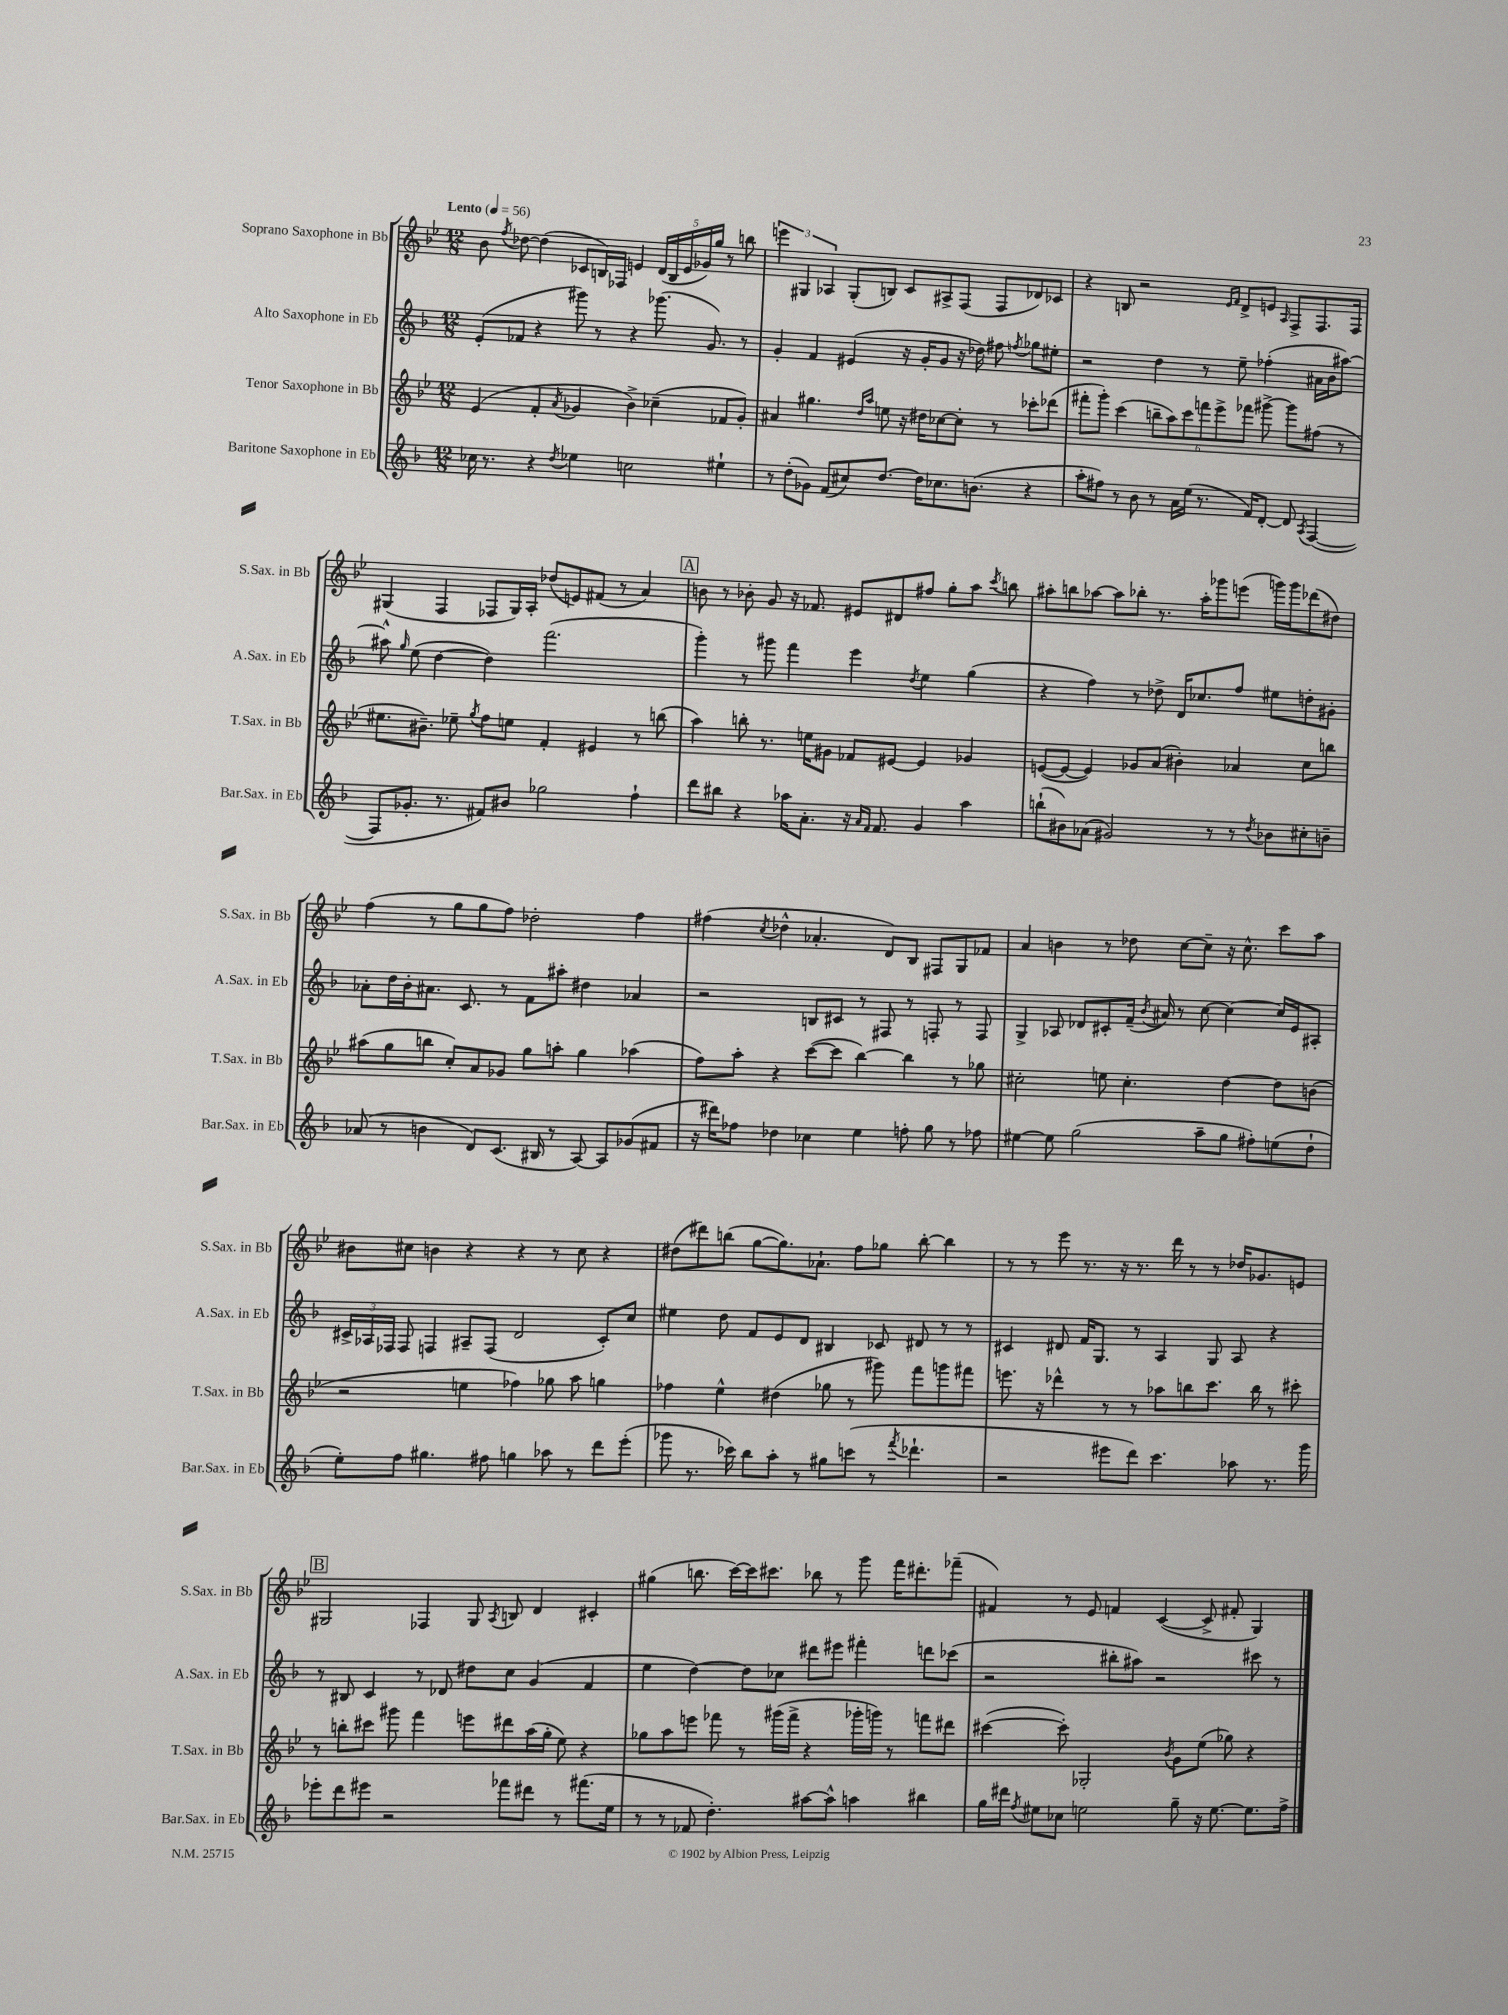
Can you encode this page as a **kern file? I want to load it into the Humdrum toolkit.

**kern	**kern	**kern	**kern
*staff4	*staff3	*staff2	*staff1
*clefG2	*clefG2	*clefG2	*clefG2
*k[b-]	*k[b-e-]	*k[b-]	*k[b-e-]
*M12/8	*M12/8	*M12/8	*M12/8
*MM56	*MM56	*MM56	*MM56
16cc-\	(4e-/	(8e'/L	8b-\
8.r	.	.	.
.	.	.	8qff/
.	.	8f-/J	[8dd-\
4r	4f'/	4r	(4dd-\]
8qdd/	8qa/	.	.
4ee-\	4g-/	8ggg#\)	8c-/L
.	.	8r	16B/L)
.	.	.	16F-/JJ
2cc\	4b-^\)	4r	4e/
.	(4cc-~\	(8.ggg-\	(20d/LL
.	.	.	20B/
.	.	.	20e/
.	.	.	20g-/)
.	.	8.g/)	.
.	.	.	20gg/JJ
4ee#`\	8f-/L	.	8r
.	8g-'/J)	8r	8bb\
=	=	=	=
8r	4a#/	4g'/	6eee\
(8dd'\L	.	.	.
.	.	.	6G#/
8g-\J)	4.gg#\	4f/	.
.	.	.	6A-/
(8f/L	.	.	.
8cc#/)	.	(4e#/	(8G#'/L
.	16qqdd/LL	.	.
.	16qqaa/JJ	.	.
[8.dd/J	8ee\	.	8B/J)
.	16r	16r	8c/L
16dd\]LK	16dd#\LK	16g'/LK	.
8.cc-\	[8cc-\	8g/J	8A#^/
.	8cc-'\]J	16r	(8F/J
(8.b\J	.	16dd-\)	.
.	8r	8ff#\	8F/L
.	.	8qff/	.
4r	8ccc-'\L	8gg-\L	8d-/)
.	(8ddd-\J	8ee#'\J	8c-/J
=	=	=	=
8aa'\L	8fff#'\L	2r	4r
8ff#\J)	8ggg'\J)	.	.
8r	(4ccc\	.	8B/
8b-\	.	.	2r
8r	12bb~\L	4dd\	.
.	12aa\)	.	.
16a\LL	.	.	.
.	12ccc\	.	.
(16ee\JJ	.	.	.
8.r	12fff\	8r	.
.	12eee-^\	.	.
.	.	.	16qqe-/LL
.	.	.	16qqf/JJ
.	.	8ee~\	8d^/L
.	12fff-\J	.	.
16f/LK)	.	.	.
[8d'/J	[8ggg#^\	(4ff-'\	8e/J
.	.	.	16qqA/
8d/]	8ggg#\]L	.	8F^/L
8qA/	.	.	.
([4F/	(8ff#\J	16a#\LL	8.F/
.	.	16b-\J	.
.	8r	[8aa#\J)	.
.	.	.	16F/Jk
=	=	=	=
8F/]L	8.ee#\L	8aa#^^\]	(4G#/
.	.	16qqgg/	.
8.g-'/J	.	(8ee\	.
.	8.b#~\J)	.	.
.	.	[4dd\	4F/
8.r	.	.	.
.	8ee-~\	.	.
.	8qgg/	.	.
8f#/L)	8ff\L	4dd\])	8F-/L
8b#/J	8ee\J	.	16G#/L)
.	.	.	16A'/JJ
2gg-\	4f'/	(2.fff\	(8dd-/L
.	.	.	8e/)
.	4e#/	.	(8f#/J
.	.	.	8r
4ff`\	8r	.	4a/)
.	(8bb\	.	.
=	=	=	=
8ddd\L	4aa\)	4ggg'\)	8b\
8bb#\J	.	.	8r
4r	8bb'\	8r	8b-'\
.	8.r	8ggg#\	8g/
16aa-\LK	.	4fff\	16r
8.a'\J	16ee\LK	.	8.f-/
.	8g#\J	.	.
16r	8f-/L	4eee\	8e#/L
16qqa/LL	.	.	.
16qqf/JJ	.	.	.
8.f/	.	.	.
.	[8e#/J	.	8d#/
.	.	8qdd/	.
4g/	4e#/]	4ee\	8ff#/J
.	.	.	8gg'\L
4aa-\	4g-/	(4gg\	8aa\J
.	.	.	8qccc/
.	.	.	8bb\
=	=	=	=
(8bb`\L	([8e/L	4r	8aa#'\L
8b#\)	8e/_J	.	8bb\
(8a-\J	4e/])	4ff\)	[8aa-\J
2g#/)	.	.	8aa-\]L
.	8g-/L	8r	8bb-'\J
.	(8a/J	8dd-^\	8.r
.	4b#'\)	16d/LK	.
.	.	8.cc-/	16aa-'\LK
8r	.	.	8ggg-\
8r	4a-/	8ff/J	(8eee\J
8qdd/	.	.	.
8b-\L	.	8ee#\L	16ggg\LL)
.	.	.	16ggg\J
8cc#'\	8cc\L	8dd'\	(8ddd-\
8b~\J	8bb\J	8g#'\J	8dd#\J)
=	=	=	=
(8a-/	(8aa#\L	8a-'\L	(4ff\
8r	8gg\	16dd\L	.
.	.	16b-'\J	.
4b\	8bb\J	8.a#\J	8r
.	8cc'/L)	.	8gg\L
.	.	8.c/	.
8d/L)	8a/	.	8gg\
(8.c/J	8g-/J	8r	8ff\J)
.	8gg\L	8f\L	2dd-'\
16B#/	.	.	.
8r	8aa'\J	8aa#'\J	.
[8A/)	4gg\	4dd#\	.
8A/]L	.	.	.
(8g-/	(4aa-\	4a-/	4ff\
8f#/J	.	.	.
=	=	=	=
16r	8ff\L)	2r	(4ff#\
16ddd#\LK)	.	.	.
8ff-\J	8aa'\J	.	.
.	.	.	8qcc/
4dd-\	4r	.	4dd-^^\
4cc-\	([8ccc\L	8B/L	4.a-'/
.	8ccc\]J	8c#/J	.
4ee\	[4bb-\)	8r	.
.	.	8F#/	8d/L)
8ff'\	4bb-\]	8r	8B-/J
8gg\	.	8F'/	8F#/L
8r	8r	8r	8G/
8ff-\	8gg-\	8F/	8f-/J
=	=	=	=
[4ee#\	2cc#'\	4G^/	4a/
8ee#\]	.	8A-/	4b\
(2gg\	.	8d-/L	.
.	8ee\	8c#'/	8r
.	4.cc#'\	(16f~/Jk	8dd-\
.	.	8qb-/	.
.	.	16a#/)	.
.	.	8r	[8cc\L
8aa~\L	.	[8cc\	8cc~\]J
8gg\J	[4dd\	4cc\_	16r
.	.	.	8.cc^^\
8ff#'\L)	.	.	.
(8ee\	8dd\]L	16cc/]LL	8ccc\L
.	.	16e/J	.
8dd`\J	(8b\J	8A#'/J	8aa\J
=	=	=	=
8ee'\L)	2r	24c#^/LL	8b#\L
.	.	24A-/	.
.	.	24F-/JJ	.
8ff\J	.	8F-/	8cc#\J
4.gg#\	.	4F/	4b\
.	4ee\	8A#~/L	4r
8ff#\	.	(8F/J	.
4gg\	4ff-\)	2d/	4r
8aa-\	8gg-\	.	8r
8r	8aa\	.	8cc#\
8ddd\L	4gg\	8c#'/L)	4r
(8eee'\J	.	8cc/J	.
=	=	=	=
8ggg-\	4ff-\	4ee#\	(8dd#\L
8.r	.	.	8ddd#\)
.	4ee-^^\	8dd\	(8bb\J
16ccc-\)	.	.	.
8bb-\L	.	8f/L	[8gg\L
8aa'\J	(4dd#\	8e/	8.gg\])
8r	.	8d/J	.
.	.	.	8.a-`\J
8gg#\L	8gg-\	4B#/	.
(8ccc\J	8r	.	8ff\L
8r	8ggg#\)	8c-/	8gg-\J
8qfff/	.	.	.
4.ddd-`\	8fff\L	8d#/	[8bb'\
.	8ggg\	8r	4bb\]
.	8fff#\J	8r	.
=	=	=	=
2r	8.eee\	4c#/	8r
.	.	.	8r
.	16r	.	.
.	4ddd-^^\	8d#/	8eee-\
.	.	16f/LK	8.r
.	.	8.G/J	.
8eee#\L	8r	.	.
.	.	.	16r
8ddd\J)	8r	8r	8.r
4.ccc\	8aa-\L	4A/	.
.	.	.	16ddd\
.	8bb\	.	8r
.	8.ccc\J	8G/	8r
8aa-\	.	8A/	16dd-/LK
.	16bb\	.	8.g-/
8.r	8r	4r	.
.	8ccc#'\	.	8e/J
16ggg\	.	.	.
=	=	=	=
8eee-'\L	8r	8r	2G#/
8ddd\	8bb'\L	8B#/	.
8eee#\J	8ccc#\J	4c/	.
2r	8ggg#\	.	.
.	4fff\	8r	4F-/
.	.	8d-/	.
.	8eee\L	8dd#\L	8G#/
.	.	.	8qA/
8fff-\L	8ddd#\	8cc\J	8B/
8ddd#\J	(16aa\L	(4g/	4d/
.	16gg'\JJ	.	.
8r	8ee-\)	.	.
(8.fff#\L	4r	4f/	4c#'/
16ee\Jk	.	.	.
=	=	=	=
8r	8gg-\L	4ee\	(4gg#\
8r	8aa\	.	.
8f-/	8eee\J	[4dd\)	8.bb\
4.dd'\)	8fff-\	.	.
.	.	.	[16ccc\LL)
.	8r	8dd\]L	16ccc\]J
.	.	.	8.ccc#\J
.	(16ggg#\LL	8cc-\J	.
.	16fff-^\JJ	.	.
[8aa#\L	4r	8ddd#\L	8bb-\
8aa#^^\]J	.	8eee#\J	8r
4aa\	16ggg-'\LL	4fff#'\	8ggg\
.	16ggg\JJ)	.	.
.	8r	.	16fff\LK
.	.	.	8.ddd#'\
4bb#\	8fff\L	8ddd\L	.
.	8ddd#\J	(8ccc-\J	(8fff-~\J
=	=	=	=
16gg\LL	([4ccc#\	2r	4f#/)
16ddd#\JJ	.	.	.
8qff/	.	.	.
8ee#\L	.	.	.
8cc-\J	8ccc#'\])	.	8r
2ee\	2G-'/	.	8e-/
.	.	8bb#'\L	4f/
.	.	8aa#\J)	.
.	.	2r	([4c/
.	8qb-/	.	.
8gg~\	8g\L	.	.
16r	(8ee-\J	.	8c^/]
[8.ee\	.	.	.
.	8gg-\)	.	8f#'/
8.ee\]L	4r	8ccc#\	4G/)
.	.	8r	.
16ff^\Jk	.	.	.
==	==	==	==
*-	*-	*-	*-
